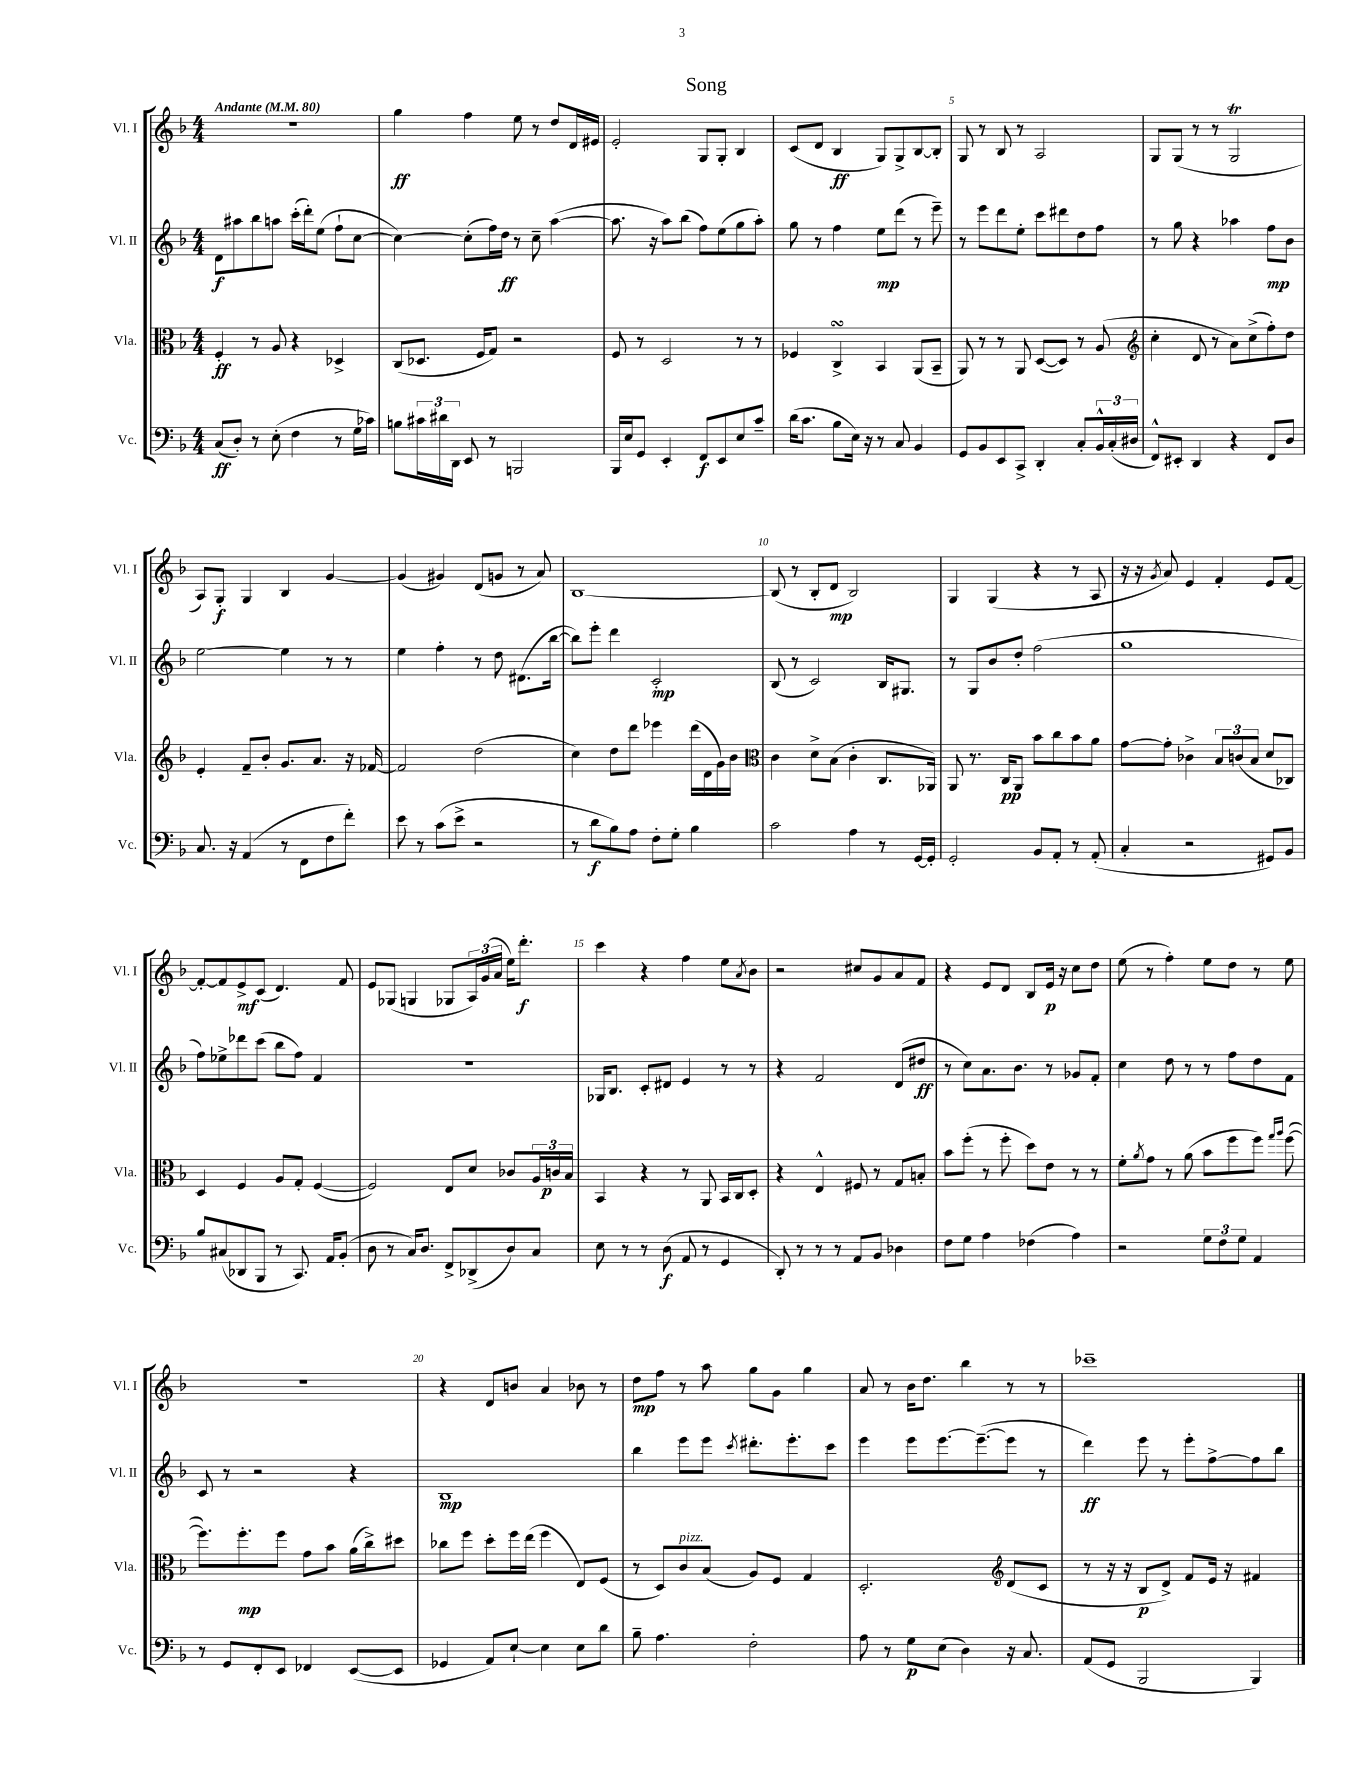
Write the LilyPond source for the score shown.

\header { title = "Song" }
<<
\new StaffGroup <<
\new Staff = "s0" \with { instrumentName = "Vl. I" shortInstrumentName = "Vl. I" } {
    \clef treble \key f \major \numericTimeSignature \time 4/4 \tempo "Andante" 4 = 80
    R1 |
    g''4\ff f''4 e''8 r8 d''8 d'16 eis'16 |
    e'2-. g8 g8-. bes4 |
    c'8( d'8 bes4\ff g8) g8-> bes8~ bes8-. |
    g8 r8 bes8 r8 a2 |
    g8 g8( r8 r8 g2\trill |
    a8) g8-.\f g4 bes4 g'4~ |
    g'4( gis'4) d'8( g'8 r8 a'8) |
    bes1~ |
    bes8( r8 bes8-. d'8\mp bes2) |
    g4 g4( r4 r8 a8 |
    r16 r16 \acciaccatura { g'8 } a'8) e'4 f'4-. e'8 f'8~ |
    f'8~-. f'8 e'8->\mf c'8( d'4.) f'8 |
    e'8 ges8( g4 ges8 \tuplet 3/2 { a16) g'16( a'16 } e''16) d'''8.-.\f |
    c'''4 r4 f''4 e''8 \acciaccatura { a'8 } bes'8 |
    r2 cis''8 g'8 a'8 f'8 |
    r4 e'8 d'8 bes8 e'16\p r16 c''8 d''8 |
    e''8( r8 f''4-.) e''8 d''8 r8 e''8 |
    r1 |
    r4 d'8 b'8 a'4 bes'8 r8 |
    d''8\mp f''8 r8 a''8 g''8 g'8 g''4 |
    a'8 r8 bes'16 d''8. bes''4 r8 r8 |
    ces'''1-- \bar "|." |
}
\new Staff = "s1" \with { instrumentName = "Vl. II" shortInstrumentName = "Vl. II" } {
    \clef treble \key f \major \numericTimeSignature \time 4/4
    d'8\f ais''8 bes''8 a''8 c'''16-.( d'''16-.) e''8( f''8-! c''8~ |
    c''4~) c''8-.( f''16) d''16\ff r8 c''8-- a''4~( |
    a''8. r16 a''8) bes''8( f''8) e''8( g''8 a''8-.) |
    g''8 r8 f''4 e''8\mp d'''8( r8 e'''8--) |
    r8 e'''8 d'''8 e''8-. c'''8 dis'''8 d''8 f''8 |
    r8 g''8 r4 aes''4 f''8\mp bes'8 |
    e''2~ e''4 r8 r8 |
    e''4 f''4-. r8 d''8 dis'8.( bes''16~ |
    bes''8) e'''8-. d'''4 c'2-.\mp |
    bes8( r8 c'2) bes16 gis8. |
    r8 g8 bes'8 d''8-. f''2( |
    g''1 |
    f''8) ees''8-> des'''8 c'''8( bes''8 f''8) f'4 |
    R1 |
    ges16 bes8. c'8-. dis'8 e'4 r8 r8 |
    r4 f'2 d'8( dis''8\ff |
    r8 c''8) a'8. bes'8. r8 ges'8 f'8-. |
    c''4 d''8 r8 r8 f''8 d''8 f'8 |
    c'8 r8 r2 r4 |
    bes1\mp |
    bes''4 e'''8 e'''8 \acciaccatura { c'''8 } dis'''8.-. e'''8.-. c'''8 |
    e'''4 e'''8 e'''8.~ e'''8.~--( e'''8 r8 |
    d'''4\ff) e'''8 r8 e'''8-. f''8~-> f''8 bes''8 \bar "|." |
}
\new Staff = "s2" \with { instrumentName = "Vla." shortInstrumentName = "Vla." } {
    \clef alto \key f \major \numericTimeSignature \time 4/4
    f4-.\ff r8 a8 r4 des4-> |
    c8( des8. f16 g8) r2 |
    f8 r8 d2 r8 r8 |
    fes4 c4->\turn bes,4 a,8( bes,8-- |
    a,8) r8 r8 a,8 d8~( d8) r8 a8( |
    \clef treble c''4-. d'8 r8 a'8) c''8->( f''8-.) d''8 |
    e'4-. f'8-- bes'8-. g'8. a'8. r16 fes'16~ |
    fes'2 d''2( |
    c''4) d''8 d'''8 ees'''4 d'''16( d'16 g'16) bes'16 |
    \clef alto c'4 d'8-> bes8( c'4-. c8. aes,16) |
    a,8 r8. c16\pp a,8 bes'8 c''8 bes'8 a'8 |
    g'8~ g'8-. ces'4-> \tuplet 3/2 { bes8 c'8( bes8 } d'8 ces8) |
    d4 f4 a8 g8-. f4~( |
    f2) e8 d'8 ces'8 \tuplet 3/2 { a16 c'16\p bes16 } |
    bes,4 r4 r8 a,8 bes,16 c16 d8-. |
    r4 e4-^ fis8 r8 g8 b8-. |
    bes'8 f''8-.( r8 f''8-. d''8) e'8 r8 r8 |
    f'8-. \acciaccatura { a'8 } g'8 r8 a'8( bes'8 f''8 f''8) \grace { g''16 a''16 } f''8~( |
    f''8.) f''8.-.\mp f''8 g'8 bes'8 a'16( c''16->) dis''8 |
    ces''8 f''8 d''8-. f''16 e''16( f''4 e8) f8( |
    r8 d8) c'8^\markup { \italic "pizz." } bes8( a8) f8 g4 |
    d2.-. \clef treble d'8( c'8 |
    r8 r16 r16 bes8\p d'8->) f'8 e'16 r16 fis'4 \bar "|." |
}
\new Staff = "s3" \with { instrumentName = "Vc." shortInstrumentName = "Vc." } {
    \clef bass \key f \major \numericTimeSignature \time 4/4
    c8\ff( d8-.) r8 e8-.( f4 r8 g16 ces'16) |
    b8 \tuplet 3/2 { cis'16 dis'16 d,16 } e,8 r8 b,,2 |
    bes,,16 e16 g,8 e,4-. f,8\f e,8 e8 c'8-- |
    d'16( c'8. bes8 e16) r16 r8 c8 bes,4 |
    g,8 bes,8 e,8 c,8-> d,4-. c8-. \tuplet 3/2 { bes,16-^ c16-.( dis16 } |
    f,8-^) eis,8-. d,4 r4 f,8 d8 |
    c8. r16 a,4( r8 f,8 f8 f'8-.) |
    e'8 r8 c'8( e'8-> r2 |
    r8 d'8\f bes8) a8 f8-. g8-. bes4 |
    c'2 a4 r8 g,16~ g,16-. |
    g,2-. bes,8 a,8-. r8 a,8-.( |
    c4-. r2 gis,8) bes,8 |
    bes8 cis8( des,8 bes,,8 r8 c,8.) a,16 bes,8-.( |
    d8 r8 c16) d8. f,8-> des,8->( d8) c8 |
    e8 r8 r8 d8\f( a,8 r8 g,4 |
    d,8-.) r8 r8 r8 a,8 bes,8 des4 |
    f8 g8 a4 fes4( a4) |
    r2 \tuplet 3/2 { g8 f8 g8 } a,4 |
    r8 g,8 f,8-. e,8 fes,4 e,8~( e,8 |
    ges,4 a,8) e8~-! e4 e8 d'8 |
    bes8-- a4. f2-. |
    a8 r8 g8\p e8( d4) r16 c8. |
    a,8( g,8 bes,,2 bes,,4) \bar "|." |
}
>>
>>
\layout { \context { \Score \override BarNumber.break-visibility = ##(#f #t #t) barNumberVisibility = #(every-nth-bar-number-visible 5) } }
